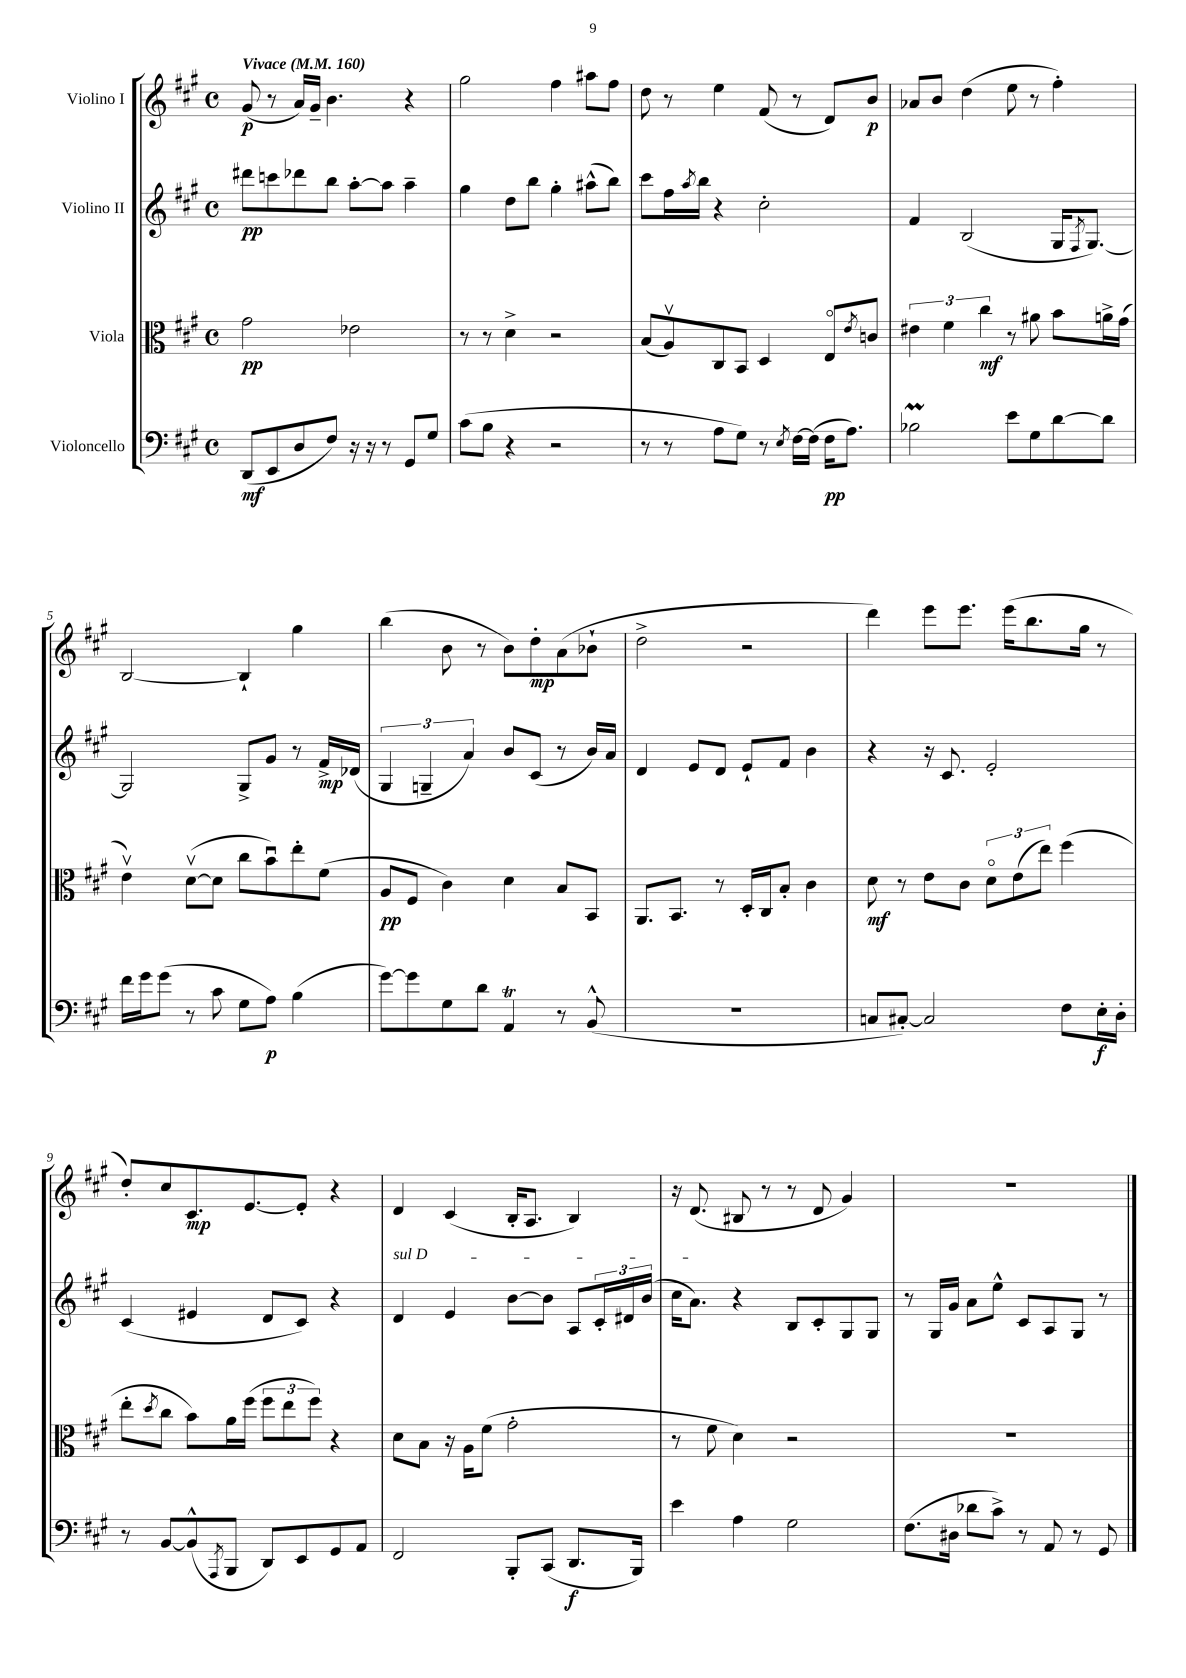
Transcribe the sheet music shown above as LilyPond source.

<<
\new StaffGroup <<
\new Staff = "s0" \with { instrumentName = "Violino I" } {
    \clef treble \key a \major \defaultTimeSignature \time 4/4 \tempo "Vivace" 4 = 160
    gis'8\p( r8 a'16) gis'16-- b'4. r4 |
    gis''2 fis''4 ais''8 fis''8 |
    d''8 r8 e''4 fis'8( r8 d'8) b'8\p |
    aes'8 b'8 d''4( e''8 r8 fis''4-.) |
    b2~ b4-! gis''4 |
    b''4( b'8 r8 b'8) d''8-.\mp a'8( bes'8-! |
    d''2-> r2 |
    d'''4) e'''8 e'''8. e'''16( b''8. gis''16 r8 |
    d''8-.) cis''8 cis'8.\mp e'8.~ e'8-. r4 |
    d'4 cis'4( b16-. a8. b4) |
    r16 d'8.( bis8 r8 r8 d'8 gis'4) |
    R1 \bar "|." |
}
\new Staff = "s1" \with { instrumentName = "Violino II" } {
    \clef treble \key a \major \defaultTimeSignature \time 4/4
    dis'''8\pp c'''8 des'''8 b''8 a''8~-. a''8 a''4-- |
    gis''4 d''8 b''8 gis''4-. ais''8-^( b''8) |
    cis'''8 fis''16 \acciaccatura { a''8 } b''16 r4 cis''2-. |
    fis'4 b2( gis16 \acciaccatura { fis8 } gis8.~) |
    gis2 gis8-> gis'8 r8 fis'16->\mp des'16( |
    \tuplet 3/2 { gis4 g4-- a'4) } b'8 cis'8( r8 b'16) a'16 |
    d'4 e'8 d'8 e'8-! fis'8 b'4 |
    r4 r16 cis'8. e'2-. |
    cis'4( eis'4 d'8 cis'8) r4 |
    \once \override TextSpanner.bound-details.left.text = \markup { \italic "sul D" } d'4\startTextSpan e'4 b'8~ b'8 a8 \tuplet 3/2 { cis'16-. dis'16 b'16( } |
    cis''16 a'8.\stopTextSpan) r4 b8 cis'8-. gis8 gis8 |
    r8 gis16 gis'16 a'8 e''8-^ cis'8 a8 gis8 r8 \bar "|." |
}
\new Staff = "s2" \with { instrumentName = "Viola" } {
    \clef alto \key a \major \defaultTimeSignature \time 4/4
    gis'2\pp ees'2 |
    r8 r8 d'4-> r2 |
    b8( a8\upbow) cis8 b,8 d4 e8\flageolet \acciaccatura { e'8 } c'8 |
    \tuplet 3/2 { eis'4 fis'4 cis''4\mf } r8 ais'8 b'8 a'16-> gis'16( |
    e'4\upbow) d'8~\upbow( d'8 cis''8 b'8\downbow) e''8-. fis'8( |
    a8\pp fis8 cis'4) d'4 b8 b,8 |
    a,8. b,8. r8 d16-. cis16 b8-. cis'4 |
    d'8\mf r8 e'8 cis'8 \tuplet 3/2 { d'8\flageolet e'8( e''8) } fis''4( |
    e''8-. \acciaccatura { d''8 } cis''8 b'8) a'16 fis''16( \tuplet 3/2 { fis''8 e''8 fis''8) } r4 |
    d'8 b8 r16 a16 fis'8( gis'2-. |
    r8 fis'8 d'4) r2 |
    R1 \bar "|." |
}
\new Staff = "s3" \with { instrumentName = "Violoncello" } {
    \clef bass \key a \major \defaultTimeSignature \time 4/4
    d,8\mf( e,8 d8 fis8) r16 r16 r8 gis,8 gis8 |
    cis'8( b8 r4 r2 |
    r8 r8 a8 gis8) r8 \acciaccatura { e8 } fis16~ fis16( fis16\pp a8.) |
    bes2\prall e'8 gis8 d'8~ d'8 |
    fis'16 gis'16 gis'8( r8 cis'8 gis8 a8\p) b4( |
    gis'8~) gis'8 gis8 d'8 a,4\trill r8 b,8-^( |
    R1 |
    c8 cis8~-.) cis2 fis8 e16-.\f d16-. |
    r8 b,8~ b,8-^( \acciaccatura { a,,8 } b,,8 d,8) e,8 gis,8 a,8 |
    fis,2 b,,8-. cis,8( d,8.\f b,,16) |
    e'4 a4 gis2 |
    fis8.( dis16 des'8 cis'8->) r8 a,8 r8 gis,8 \bar "|." |
}
>>
>>
